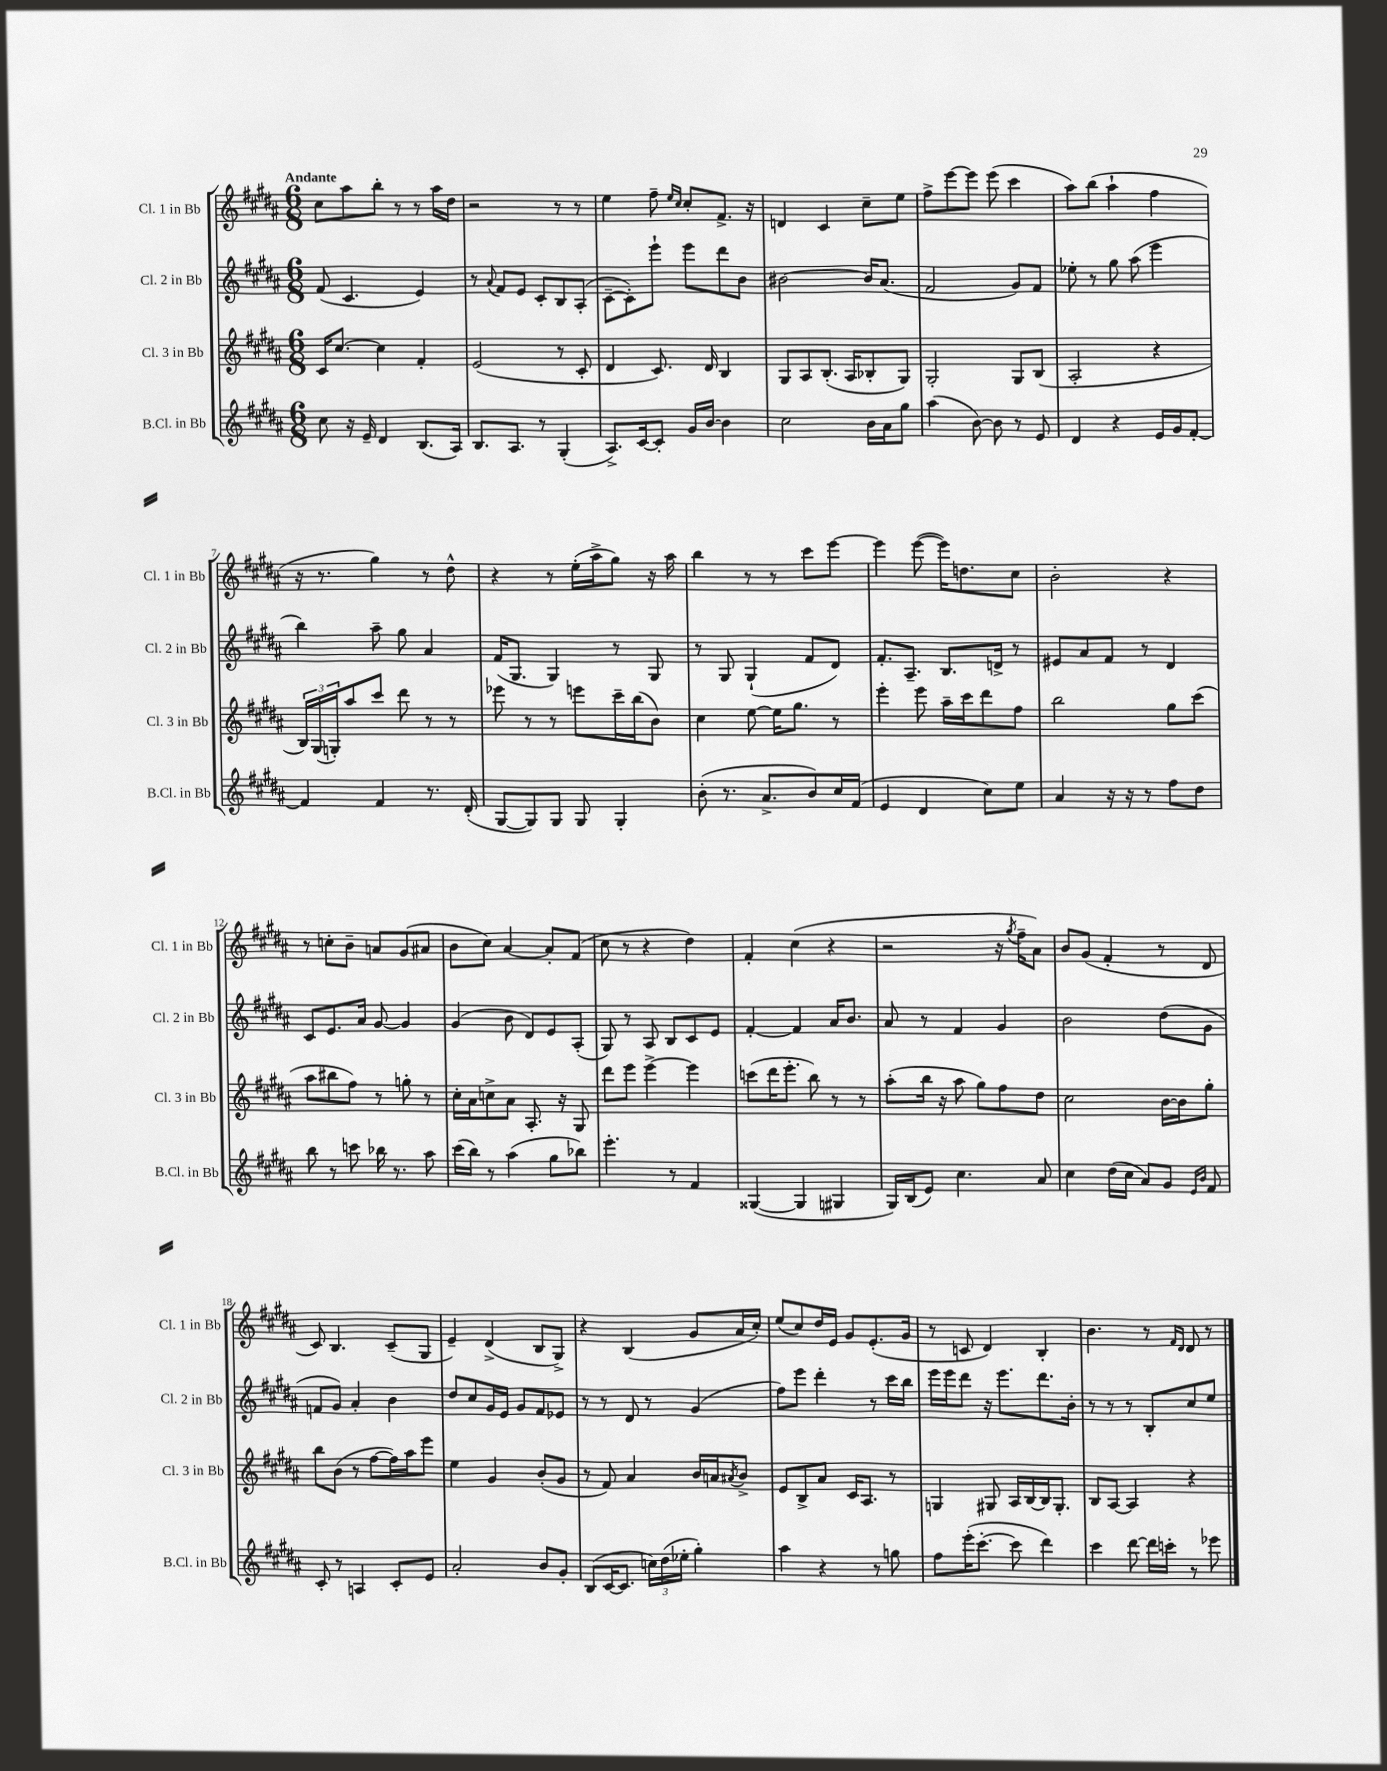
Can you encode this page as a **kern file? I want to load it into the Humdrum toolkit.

**kern	**kern	**kern	**kern
*staff4	*staff3	*staff2	*staff1
*clefG2	*clefG2	*clefG2	*clefG2
*k[f#c#g#d#a#]	*k[f#c#g#d#a#]	*k[f#c#g#d#a#]	*k[f#c#g#d#a#]
*M6/8	*M6/8	*M6/8	*M6/8
8cc#	16c#	(8f#	8cc#
.	[8.cc#	.	.
16r	.	4.c#	8aa#
16e~	.	.	.
4d#	4cc#]	.	8bb'
.	.	.	8r
(8.B	4f#'	4e)	8r
.	.	.	16aa#
16A#)	.	.	16dd#
=	=	=	=
8.B	(2e	8r	2r
.	.	8qqa#	.
.	.	8f#	.
8.A#	.	.	.
.	.	8e	.
8r	.	8c#'	.
(4G#'	8r	8B	8r
.	8c#'	(8A#'	8r
=	=	=	=
8.A#^)	4d#	[8c#~	4ee
.	.	8c#'])	.
[16c#	.	.	.
8c#']	8.c#)	8eee`	8ff#~
.	.	.	16qqee
.	.	.	16qqcc#
16g#	.	8eee	8cc#'
[16b	16d#	.	.
4b]	4B	8ddd#	8.f#^
.	.	8b	.
.	.	.	16r
=	=	=	=
2cc#	8G#	[2b#	4d
.	8A#	.	.
.	(8.B'	.	4c#
.	16A#	.	.
16b	8B-'	16b#]	8cc#~
16a#	.	(8.a#	.
8gg#	8G#)	.	8ee
=	=	=	=
(4aa#	2G#'	2f#	8ff#^
.	.	.	[8eee
[8b)	.	.	8eee]
8b]	.	.	(8eee
8r	8G#	8g#)	4ccc#
8e	(8B	8f#	.
=	=	=	=
4d#	2A#'	8ee-'	8aa#)
.	.	8r	(8bb
4r	.	8gg#	4aa#`
.	.	(8aa#	.
16e	4r	4eee	4ff#
16g#	.	.	.
[8f#'	.	.	.
=	=	=	=
4f#]	24B)	4bb)	16r
.	(24G#	.	.
.	.	.	8.r
.	24G')	.	.
.	8aa#	.	.
4f#	8ccc#	8aa#~	4gg#)
.	8ddd#	8gg#	.
8.r	8r	4a#	8r
.	8r	.	8dd#^^
(16d#'	.	.	.
=	=	=	=
[8G#	8eee-	(16f#	4r
.	.	8.G#	.
8G#])	8r	.	.
8G#	8r	4G#)	8r
8G#	8eee	.	(16ee'
.	.	.	16aa#^
4G#'	16ccc#~	8r	8gg#)
.	(16bb	.	.
.	8b)	8G#	16r
.	.	.	16aa#
=	=	=	=
(8b'	4cc#	8r	4bb
8.r	.	8G#	.
.	[8ee	(4G#`	8r
8.a#^	.	.	.
.	16ee]	.	8r
.	8.gg#	.	.
8b)	.	8f#	8ccc#
16cc#	8r	8d#)	[8eee
(16f#	.	.	.
=	=	=	=
4e	4eee'	8.f#'	4eee]
.	.	8.A#~	.
4d#	8eee	.	([8eee
.	16aa#~	8.B	16eee])
.	16ccc#	.	8.dd
8cc#)	8ddd#	.	.
.	.	16d^	.
8ee	8ff#	8r	8cc#
=	=	=	=
4a#	2bb	8e#	2b'
.	.	8a#	.
16r	.	8f#	.
16r	.	.	.
8r	.	8r	.
8ff#	8gg#	4d#	4r
8dd#	(8ccc#	.	.
=	=	=	=
8bb	8aa#	8c#	8r
8r	8bb#	8.e	8cc'
8ccc	8ff#)	.	8b~
.	.	16a#	.
16bb-	8r	[8g#	8a
8.r	.	.	.
.	8gg'	4g#]	(8g#
8aa#	8r	.	8a#
=	=	=	=
(16ccc#	16cc#'	(4g#	8b
16bb)	16a#	.	.
8r	8cc^	.	8cc#)
(4aa#	8a#	8b	[4a#
.	8.A#'	8d#)	.
8gg#	.	8e	8a#']
.	16r	.	.
8bb-)	8G#	(8A#'	(8f#
=	=	=	=
4.eee'	8ddd#	8G#)	8cc#
.	8eee	8r	8r
.	[4eee^	8A#	4r
8r	.	8B	.
4f#	4eee]	8c#	4dd#)
.	.	8e	.
=	=	=	=
([4G##	(8ccc	[4f#'	4f#'
.	16ddd#	.	.
.	8.eee'	.	.
4G##]	.	4f#]	(4cc#
.	8bb)	.	.
4G#	8r	16a#	4r
.	.	8.b	.
.	8r	.	.
=	=	=	=
16G#)	(8aa#'	8a#	2r
(16B	.	.	.
8e)	16bb	8r	.
.	16r	.	.
4.cc#	8aa#	4f#	.
.	8gg#)	.	.
.	8ff#	4g#	16r
.	.	.	8qgg#
.	.	.	16ff#~
8a#	8dd#	.	8a#)
=	=	=	=
4cc#	2cc#	2b	8b
.	.	.	(8g#
(16dd#	.	.	4f#'
16cc#	.	.	.
8a#)	.	.	.
8g#	[16b	(8dd#	8r
.	16b]	.	.
16qqe	.	.	.
16qqb	.	.	.
8f#	8gg#'	8g#	8d#
=	=	=	=
8c#'	8bb	8f	8c#)
8r	(8b	8g#)	4.B
4A	8r	4a#'	.
.	[8ff#	.	.
8c#'	16ff#])	4b	(8c#~
.	16aa#	.	.
8e	8eee	.	8G#
=	=	=	=
2a#'	4ee	8dd#	4e~)
.	.	8cc#	.
.	4g#	16g#	(4d#^
.	.	16e	.
.	.	8g#	.
8b	(8b'	8f#	8B
8g#'	8g#	8e-	8G#^)
=	=	=	=
(8B	8r	8r	4r
[16c#	8f#)	8r	.
8.c#]	.	.	.
.	4a#	8d#	(4B
24cc)	.	8r	.
(24dd#	.	.	.
24ee-'	.	.	.
4gg#')	16b	(4g#	8g#
.	16a	.	.
.	8qa#	.	.
.	8b^	.	16a#
.	.	.	16cc#')
=	=	=	=
4aa#	8e	8ff#)	(8ee
.	8B^	8eee	8cc#)
4r	8a#	4ddd#'	16dd#
.	.	.	16e
.	16c#	.	8g#
.	8.A#	.	.
8r	.	8r	(8.e'
8gg	8r	16ccc#	.
.	.	16bb	16g#
=	=	=	=
8ff#	4G	16eee	8r
.	.	16eee	.
(16eee'	.	8ddd#	8c
[8.ccc#'	.	.	.
.	8G#	16r	4d#)
.	.	8.eee	.
8ccc#]	16A#	.	.
.	[16B	.	.
4ddd#)	16B]	8.ddd#	4B'
.	8.G#'	.	.
.	.	16b'	.
=	=	=	=
4ccc#	8B	8r	4.b
.	[8A#	8r	.
[8ddd#	4A#]	8r	.
16ddd#]	.	8B'	8r
16ccc'	.	.	.
.	.	.	16qqf#
.	.	.	16qqd#
8r	4r	8cc#	8d#
8eee-	.	8ee	8r
==	==	==	==
*-	*-	*-	*-
